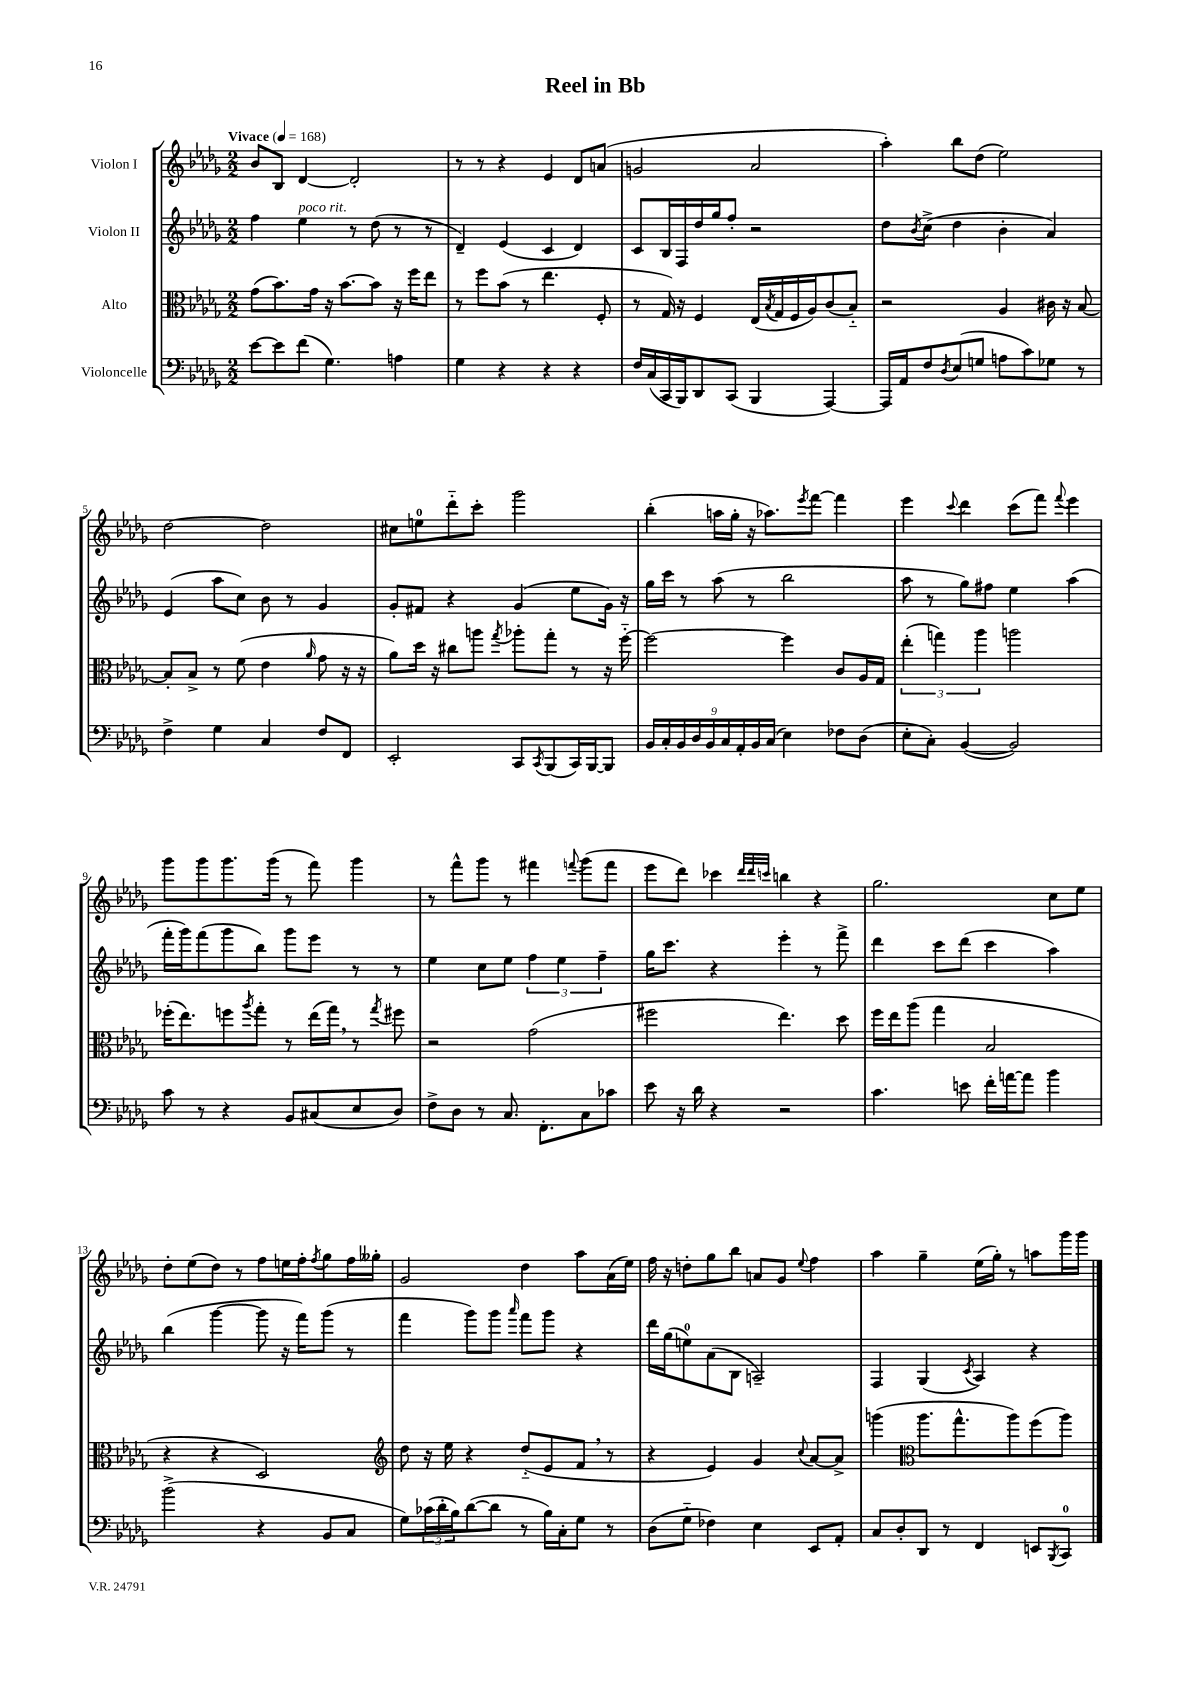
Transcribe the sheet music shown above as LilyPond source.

\header { title = "Reel in Bb" }
<<
\new StaffGroup <<
\new Staff = "s0" \with { instrumentName = "Violon I" } {
    \clef treble \key des \major \numericTimeSignature \time 2/2 \tempo "Vivace" 4 = 168
    bes'8 bes8 des'4~ des'2-. |
    r8 r8 r4 ees'4 des'8 a'8( |
    g'2 aes'2 |
    aes''4-.) bes''8 des''8( ees''2) |
    des''2~ des''2 |
    cis''8 e''8-0 des'''8-_ c'''8-. ges'''2 |
    bes''4-.( a''16 ges''16-. r16 aes''8.) \acciaccatura { ees'''8 } f'''8~ f'''4 |
    ees'''4 \appoggiatura { c'''8 } des'''4 c'''8( f'''8) \appoggiatura { f'''8 } ees'''4 |
    ges'''8 ges'''8 ges'''8. ges'''16( r8 f'''8) ges'''4 |
    r8 f'''8-^ ges'''8 r8 fis'''4 \appoggiatura { f'''8 } ges'''8( f'''8 |
    ees'''8 des'''8) ces'''4 \grace { des'''32 des'''32 c'''32 } b''4 r4 |
    ges''2. c''8 ees''8 |
    des''8-. ees''8( des''8) r8 f''8 e''16 f''16-. \acciaccatura { f''8 } ges''8 f''16 geses''16-. |
    ges'2 des''4 aes''8 aes'16( ees''16) |
    f''16 r16 d''8-. ges''8 bes''8 a'8 ges'8 \appoggiatura { ees''8 } f''4 |
    aes''4 ges''4-- ees''16( ges''16-.) r8 a''8 ges'''16 ges'''16 \bar "|." |
}
\new Staff = "s1" \with { instrumentName = "Violon II" } {
    \clef treble \key des \major \numericTimeSignature \time 2/2
    f''4 ees''4^\markup { \italic "poco rit." } r8 des''8( r8 r8 |
    des'4--) ees'4( c'4 des'4) |
    c'8 bes16 f16 des''16 ges''16 f''8-. r2 |
    des''8 \acciaccatura { bes'8 } c''8->( des''4 bes'4-. aes'4) |
    ees'4( aes''8 c''8) bes'8 r8 ges'4 |
    ges'8-. fis'8 r4 ges'4( ees''8 ges'16) r16 |
    ges''16 c'''16 r8 aes''8( r8 bes''2 |
    aes''8 r8 ges''8) fis''8 ees''4 aes''4( |
    f'''16-. ges'''16) f'''8( ges'''8 bes''8) ges'''8 ees'''8 r8 r8 |
    ees''4 c''8 ees''8 \tuplet 3/2 { f''4 ees''4 f''4-- } |
    ges''16 c'''8. r4 ees'''4-. r8 f'''8-> |
    des'''4 c'''8 des'''8( c'''4 aes''4) |
    bes''4( ges'''4~ ges'''8 r16 f'''16) ges'''8( r8 |
    f'''4 ges'''8) ges'''8 \grace { aes'''16 } f'''8 ges'''8 r4 |
    des'''16 ges''16( e''8-0) aes'8( bes8 a2--) |
    f4 ges4( \acciaccatura { c'8 } aes4) r4 \bar "|." |
}
\new Staff = "s2" \with { instrumentName = "Alto" } {
    \clef alto \key des \major \numericTimeSignature \time 2/2
    ges'8( bes'8.) ges'16 r16 bes'8.~ bes'8 r16 f''16 ees''8 |
    r8 f''8 bes'8( r8 ees''4. f8-. |
    r8 ges16) r16 f4 ees16( \acciaccatura { bes8 } ges16 f16 aes16) c'8( bes8-_) |
    r2 aes4 cis'16 r16 bes8~ |
    bes8-. bes8-> r8 f'8( ees'4 \grace { aes'16 } ges'8 r16 r16 |
    aes'8) des''16 r16 cis''8 a''8 \acciaccatura { ges''8 } aes''8-. ges''8-. r8 r16 f''16~-_ |
    f''2~ f''4 c'8 aes16 ges16 |
    \tuplet 3/2 { ees''4-.( g''4) aes''4 } a''2 |
    fes''16-.( ees''8.) f''8 \acciaccatura { aes''8 } ges''8-. r8 ees''16( ges''16) \breathe r8 \acciaccatura { ges''8 } fis''8 |
    r2 ges'2( |
    fis''2 ees''4.) des''8 |
    f''16 ees''16 aes''8( ges''4 bes2 |
    r4 r4 des2) |
    \clef treble des''8 r16 ees''16 r4 des''8-_( ees'8 f'8 \breathe r8 |
    r4 ees'4) ges'4 \appoggiatura { c''8 } aes'8~ aes'8-> |
    g'''4( \clef alto aes''8. ges''8.-^ aes''8) f''8( aes''8) \bar "|." |
}
\new Staff = "s3" \with { instrumentName = "Violoncelle" } {
    \clef bass \key des \major \numericTimeSignature \time 2/2
    ees'8~ ees'8 f'8( ges4.) a4 |
    ges4 r4 r4 r4 |
    f16 c16( c,16 bes,,16) des,8 c,8( bes,,4 aes,,4~) |
    aes,,16 aes,16 f8 \acciaccatura { des8 } ees8( g8 a8 c'8) ges8 r8 |
    f4-> ges4 c4 f8 f,8 |
    ees,2-. c,8 \acciaccatura { c,8 } bes,,8( c,16) bes,,16~ bes,,8 |
    \tuplet 9/8 { bes,16 c16-. bes,16 des16 bes,16 c16 aes,16-. bes,16 c16( } ees4) fes8 des8( |
    ees8-. c8-.) bes,4~( bes,2) |
    c'8 r8 r4 bes,8 cis8( ees8 des8) |
    f8-> des8 r8 c8. f,8.-. c8 ces'8 |
    ees'8 r16 des'16 r4 r2 |
    c'4. e'8 f'16-. a'16~ a'8 bes'4 |
    bes'2->( r4 bes,8 c8 |
    ges8) \tuplet 3/2 { ces'16( des'16-. bes16) } des'8~( des'8 r8 bes16) c16-. ges8 r8 |
    des8( ges8-_ fes4) ees4 ees,8 aes,8-. |
    c8 des8-. des,8 r8 f,4 e,8 \acciaccatura { bes,,8 } c,8-0 \bar "|." |
}
>>
>>
